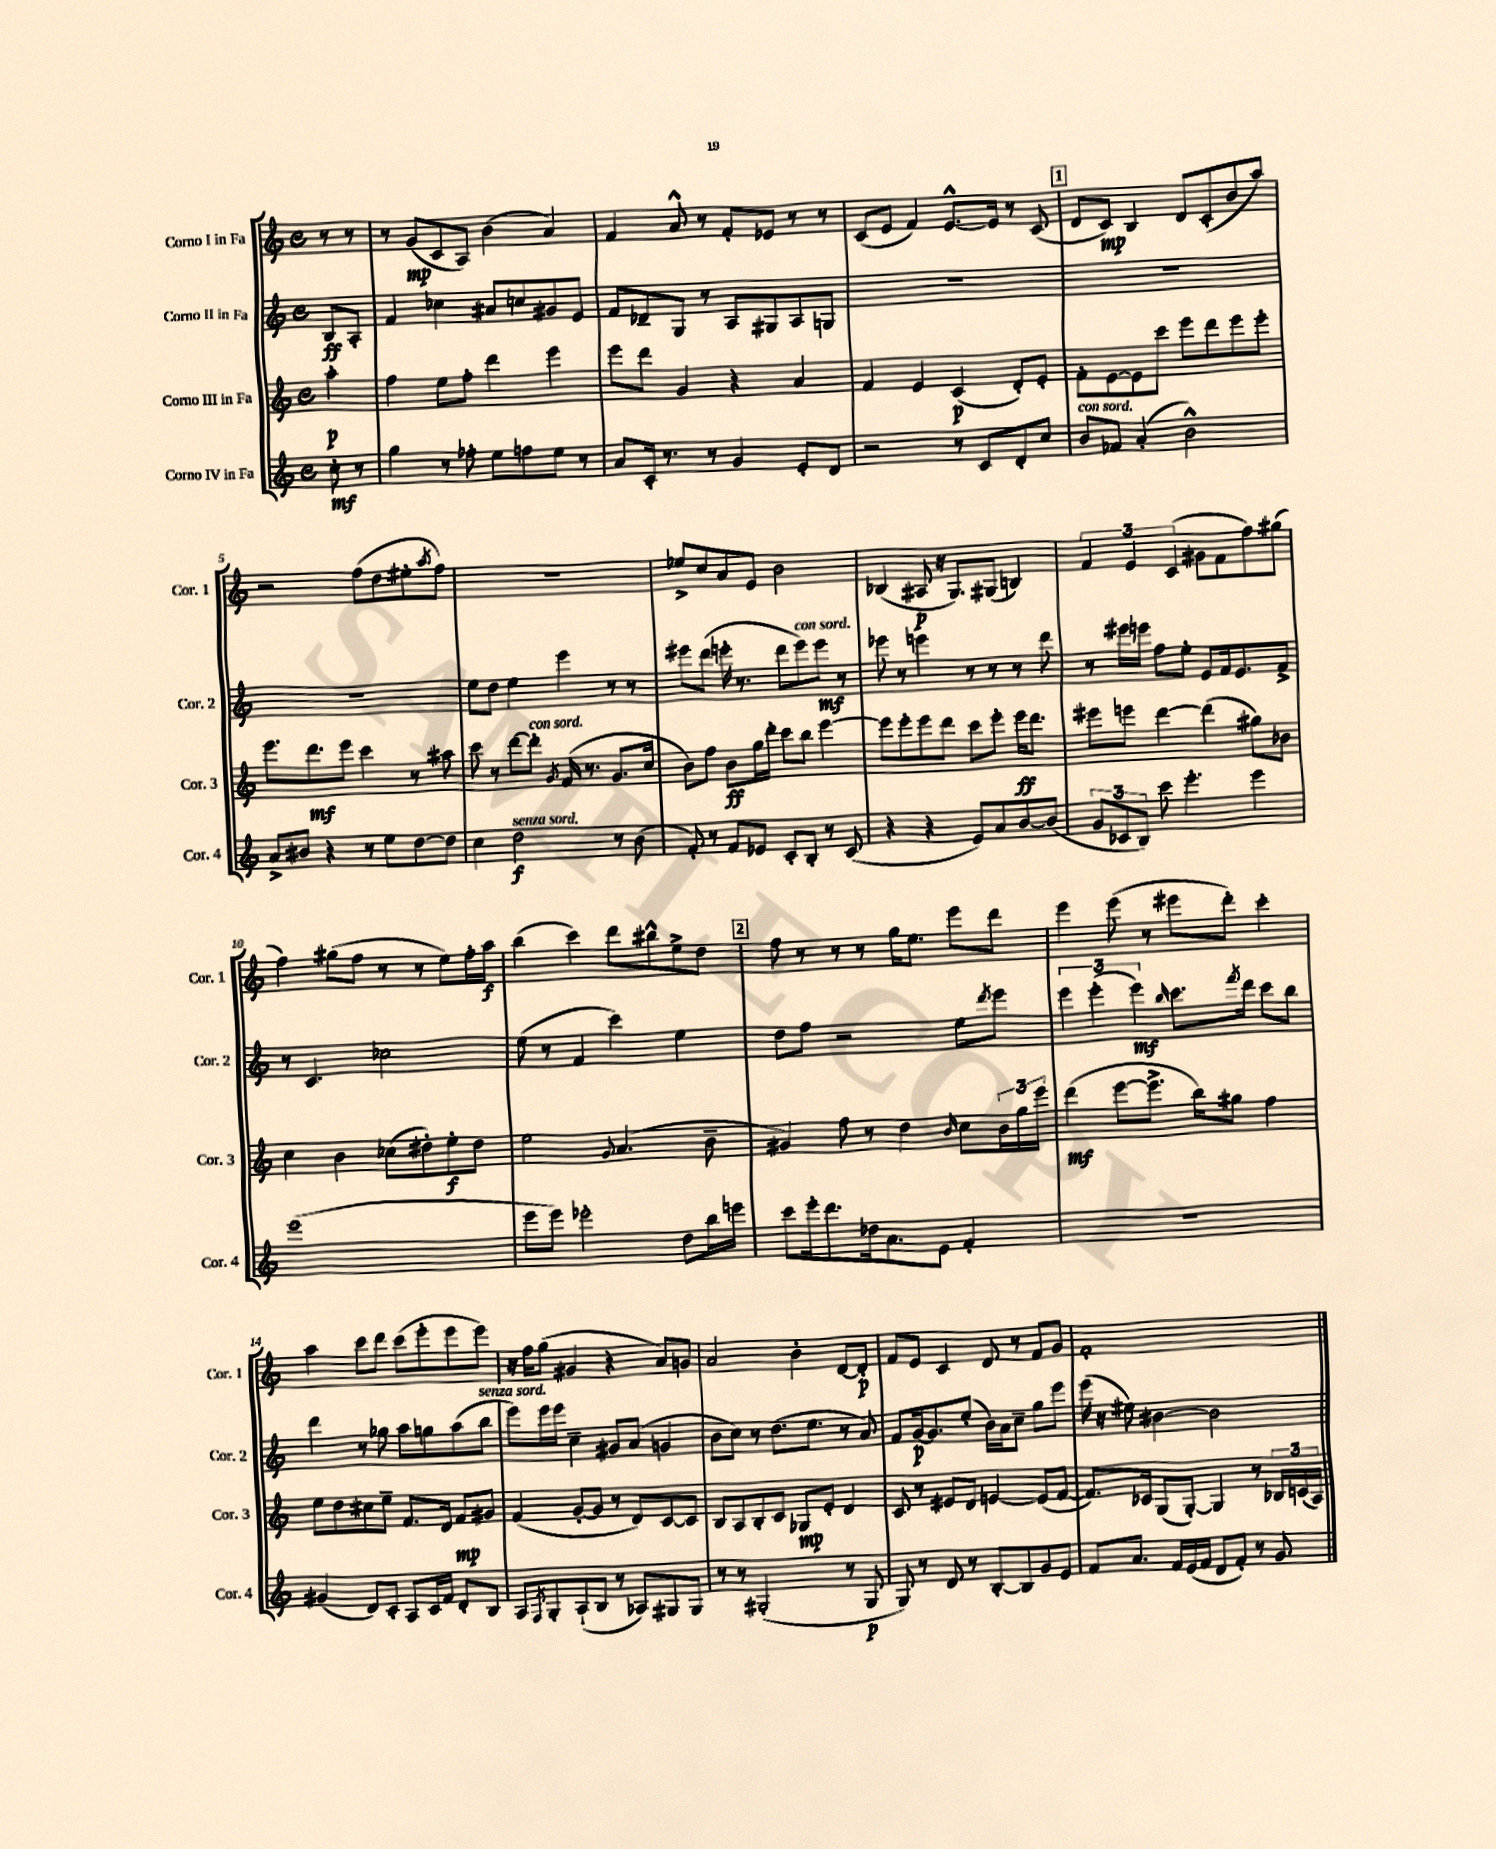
<<
\new StaffGroup <<
\new Staff = "s0" \with { instrumentName = "Corno I in Fa" shortInstrumentName = "Cor. 1" } {
    \clef treble \key c \major \defaultTimeSignature \time 4/4 \partial 4
    r8 r8 |
    r8 g'8\mp( c'8 a8) b'4( a'4) |
    f'4 a'8-^ r8 f'8-. ees'8 r8 r8 |
    c'8( e'8 f'4) e'8.~-^ e'16 r8 c'8( |
    \mark \markup { \box "1" } d'8 c'8\mp) b4 d'8 c'8-.( b'8 a''8) |
    r2 f''8( d''8 eis''8-. \acciaccatura { a''8 } f''8) |
    R1 |
    ees''8-> c''8 a'8 e'8 b'2 |
    bes4( ais8\p r16 g8.) gis8( b4) |
    \tuplet 3/2 { f'4 e'4 c'4( } gis'8 f'8 f''8) gis''8( |
    f''4) gis''8( f''8 r8 r8 e''8) f''16-. a''16\f |
    b''4( c'''4) d'''8 bis''8-^ e''8-> d''8 |
    \mark \markup { \box "2" } f''8 r8 r8 r8 g''16 e''8. e'''8 d'''8 |
    e'''4 e'''8( r8 eis'''8 d'''8-.) c'''4-. |
    a''4 c'''8 d'''8 c'''8( e'''8-. e'''8 e'''8) |
    r16 f''16 g''8( gis'4 r4 a'8) g'8 |
    a'2 b'4-. d'8~ d'8-.\p |
    f'8 e'8 c'4 d'8 r8 f'8 g'8 |
    f'1-. \bar "|." |
}
\new Staff = "s1" \with { instrumentName = "Corno II in Fa" shortInstrumentName = "Cor. 2" } {
    \clef treble \key c \major \defaultTimeSignature \time 4/4 \partial 4
    b8\ff a8-. |
    f'4 ces''4 ais'8 c''8 gis'8 e'8 |
    f'8 des'8-- g8 r8 a8 gis8 a8 g8 |
    R1 |
    \mark \markup { \box "1" } R1 |
    R1 |
    e''8 d''8 e''4 e'''4 r8 r8 |
    eis'''8 d'''8( e'''16-. r8. d'''8 e'''8^\markup { \italic "con sord." }) e'''8\mf r8 |
    ees'''8 r8 e'''4 r8 r8 r8 d'''8 |
    r8 eis'''16 e'''16 f''8 e''8-. e'8 f'16 e'8. f'8-> |
    r8 c'4. ces''2 |
    e''8( r8 f'4 c'''4) e''4 |
    \mark \markup { \box "2" } d''8 f''8 r2 e''8 \acciaccatura { d'''8 } e'''8 |
    \tuplet 3/2 { e'''4 e'''4-.( e'''4\mf) } \grace { b''16 } c'''8. \acciaccatura { f'''8 } d'''16 c'''8 b''8 |
    d'''4 r8 ges''8 a''8 g''8 a''8( b''8^\markup { \italic "senza sord." } |
    e'''8) e'''16 e'''16 c''4-- gis'8 a'8( g'4 |
    b'8 c''8) r8 d''8.( e''8. r8 a'8) |
    f'8 g'16~\p g'8. e''8-.( b'16) a'16 c''8-- g''8 e'''8 |
    e'''16( r16 eis''8) bis'4~ bis'2 \bar "|." |
}
\new Staff = "s2" \with { instrumentName = "Corno III in Fa" shortInstrumentName = "Cor. 3" } {
    \clef treble \key c \major \defaultTimeSignature \time 4/4 \partial 4
    a''4-.\p |
    f''4 e''8 f''8-. d'''4 e'''4 |
    e'''8 d'''8 g'4 r4 a'4 |
    f'4 e'4 c'4\p( d'8-.) e'8-. |
    \mark \markup { \box "1" } f'8-. e'8~ e'8 c'''8 e'''8 d'''8 e'''8 e'''8-. |
    e'''8. d'''8.\mf e'''8 c'''4 r8 ais''8 |
    c'''8 r8 d'''8~ d'''8-.^\markup { \italic "con sord." } \acciaccatura { g'8 } f'16( r8. g'8. c''16 |
    b'8) f''8 b'8\ff g''16 d'''16-. c'''8 b''8 e'''4~ |
    e'''8 e'''8-. e'''8 d'''8 c'''8 e'''8-. e'''16\ff d'''8. |
    eis'''8 e'''8 d'''4~ d'''4( gis''8) bes'8 |
    c''4 b'4 ces''8( dis''8-.) e''8-.\f dis''8 |
    e''2 \appoggiatura { g'8 } a'4.( b'8-- |
    \mark \markup { \box "2" } gis'4) f''8 r8 d''4 \grace { b'16 } c''8 \tuplet 3/2 { b'16 g''16 e'''16 } |
    d'''4\mf( e'''8~ e'''8.-> b''16) gis''8 f''4 |
    e''8 d''8 cis''8 e''8-- f'8. d'16 f'8\mp gis'8 |
    f'4( g'8~-. g'8 r8 d'8) c'8~ c'8 |
    b8 a8 b8-. c'8 ges8\mp e'8-. d'4 |
    c'8 r8 eis'8 d'8 e'4~ e'8( f'8~ |
    f'8.) ces'16 g8( g8~-.) g4 r8 \tuplet 3/2 { bes16 c'16( a16) } \bar "|." |
}
\new Staff = "s3" \with { instrumentName = "Corno IV in Fa" shortInstrumentName = "Cor. 4" } {
    \clef treble \key c \major \defaultTimeSignature \time 4/4 \partial 4
    c''8-.\mf r8 |
    g''4 r8 fes''8-. e''8 f''8 e''8 r8 |
    a'8 c'16-. r8. r8 g'4 e'8-. d'8 |
    r2 r8 c'8 d'8-. c''8 |
    \mark \markup { \box "1" } b'8^\markup { \italic "con sord." } fes'8 a'4-.( b'2-^) |
    a'8-> bis'8 r4 r8 e''8 d''8~ d''8 |
    c''4 d''2\f^\markup { \italic "senza sord." } r8 b'8( |
    f'8-.) r8 f'8 ees'8 c'8-. b8-. r8 c'8( |
    r4 r4 e'8) a'8 b'8~ b'8( |
    \tuplet 3/2 { g'8 ces'8 b8) } c'''8 e'''4.-. e'''4 |
    e'''1( |
    e'''8 e'''8) ees'''2-. d''8 b''16 e'''16 |
    \mark \markup { \box "2" } c'''8 e'''16-. d'''8. des''16 a'8. e'8 f'4-. |
    R1 |
    gis'4( d'8) c'8-. a8 c'16 f'16 d'8-. b8 |
    a8 \acciaccatura { f8 } g8-. a8-!( b8 r8 aes8) gis8 gis8 |
    r8 r8 gis2-.( r8 gis8\p |
    g8) r8 d'8 r8 b8~-. b8 g'8 e'8 |
    f'8 a'8. f'16 e'16( f'16 d'8 f'8-.) r8 g'8 \bar "|." |
}
>>
>>
